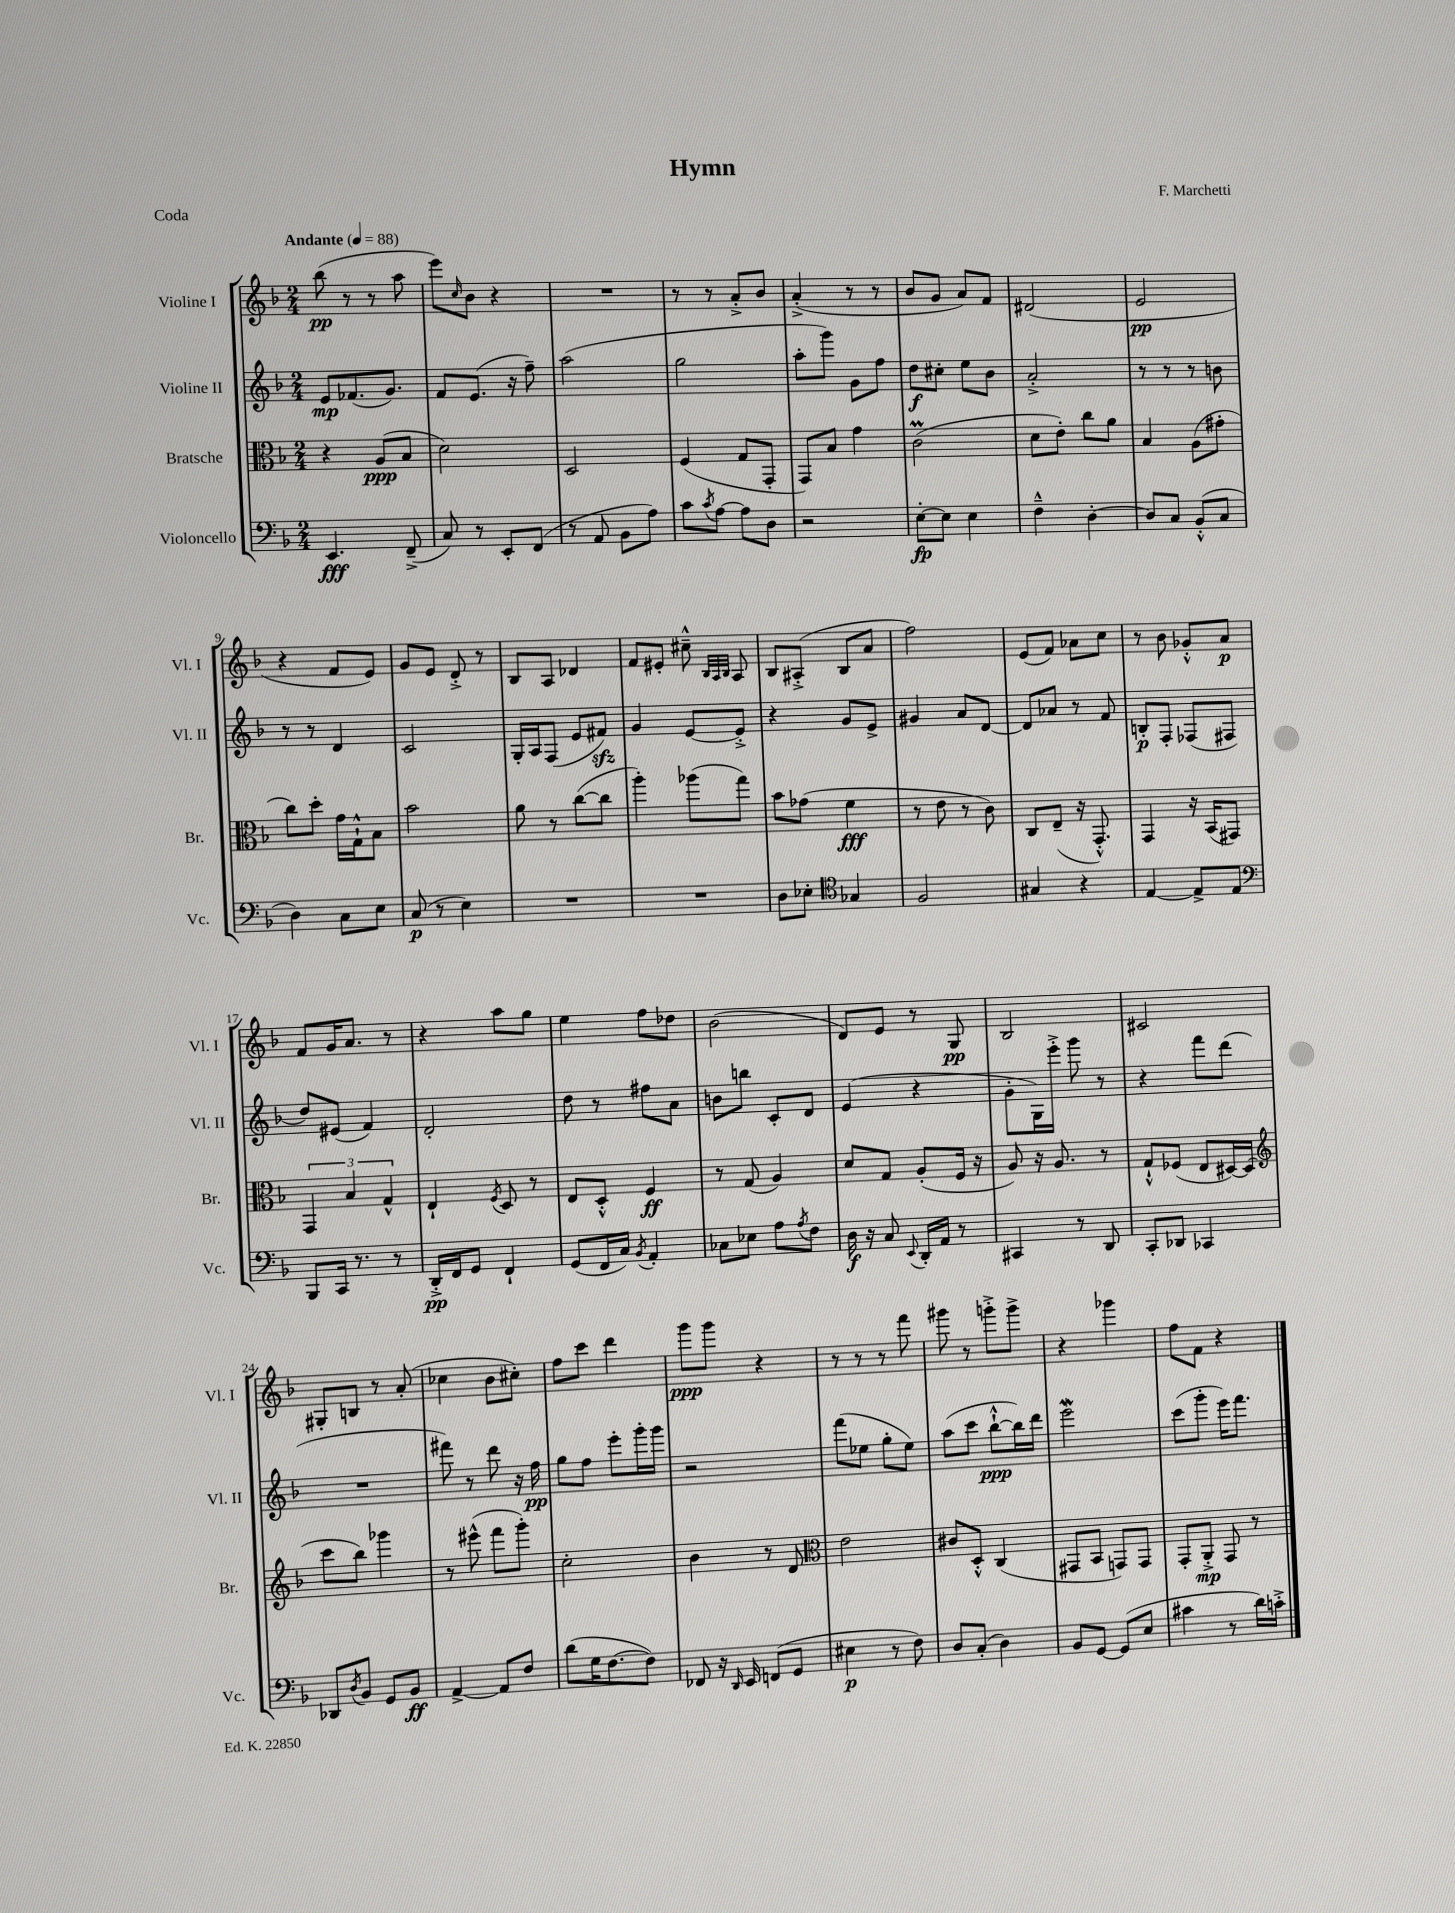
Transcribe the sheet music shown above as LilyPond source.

\header { title = "Hymn" composer = "F. Marchetti" piece = "Coda" }
<<
\new StaffGroup <<
\new Staff = "s0" \with { instrumentName = "Violine I" shortInstrumentName = "Vl. I" } {
    \clef treble \key f \major \numericTimeSignature \time 2/4 \tempo "Andante" 4 = 88
    bes''8\pp( r8 r8 a''8 |
    e'''8) \grace { c''16 } bes'8 r4 |
    R2 |
    r8 r8 a'8-.-> bes'8 |
    a'4-.->( r8 r8 |
    bes'8 g'8 a'8) f'8 |
    dis'2( |
    e'2\pp |
    r4 f'8 e'8) |
    g'8 e'8 d'8-.-> r8 |
    bes8 a8 des'4 |
    f'8 eis'8-. cis''8---^ \grace { bes32 a32 bes32 } a8 |
    bes8 ais8-.->( bes8 a'8 |
    f''2) |
    e'8( f'8) aes'8 c''8 |
    r8 bes'8 ges'8-.-^ a'8\p |
    f'8 g'16 a'8. r8 |
    r4 a''8 g''8 |
    e''4 f''8 des''8 |
    bes'2( |
    d'8) e'8 r8 g8\pp |
    bes2 |
    cis'2 |
    gis8-. b8 r8 a'8-.( |
    ces''4 bes'8 cis''8-.) |
    f''8 c'''8 d'''4 |
    g'''8\ppp g'''8 r4 |
    r8 r8 r8 f'''8 |
    gis'''8 r8 g'''8-.-> g'''8-> |
    r4 ges'''4 |
    f''8 f'8 r4 \bar "|." |
}
\new Staff = "s1" \with { instrumentName = "Violine II" shortInstrumentName = "Vl. II" } {
    \clef treble \key f \major \numericTimeSignature \time 2/4
    e'8\mp fes'8.( g'8.) |
    f'8 e'8.( r16 f''8--) |
    a''2( |
    g''2 |
    a''8-. g'''8) g'8 f''8 |
    d''8\f cis''8-. e''8 bes'8 |
    a'2-.-> |
    r8 r8 r8 b'8 |
    r8 r8 d'4 |
    c'2 |
    g16-. a16 f8( e'8 fis'8\sfz) |
    g'4 e'8~ e'8-.-> |
    r4 g'8 e'8-> |
    gis'4 a'8 d'8~ |
    d'8 aes'8 r8 f'8 |
    b8-.\p f8-. fes8( fis8 |
    d''8) eis'8( f'4) |
    d'2-. |
    d''8 r8 fis''8 a'8 |
    b'8 b''8 c'8-. d'8 |
    e'4( r4 |
    g'8-. g16) e'''16-.-> g'''8 r8 |
    r4 f'''8 d'''8( |
    R2 |
    fis'''8) r8 d'''8 r16 f''16\pp |
    g''8 f''8 e'''8-. g'''16-. g'''16 |
    r2 |
    f'''8( ees''8 g''8-. ees''8) |
    a''8( c'''8 bes''8~-!-^\ppp bes''16) d'''16 |
    e'''2\mordent |
    c'''8( g'''8-. e'''16) f'''8. \bar "|." |
}
\new Staff = "s2" \with { instrumentName = "Bratsche" shortInstrumentName = "Br." } {
    \clef alto \key f \major \numericTimeSignature \time 2/4
    r4 a8\ppp( bes8 |
    d'2) |
    d2 |
    f4( g8 g,8-. |
    g,8) bes8 g'4 |
    c'2\prall( |
    d'8 e'8-.) c''8 a'8 |
    bes4 a8( gis'8-. |
    c''8) d''8-. g'16 g16-!-^ bes8 |
    bes'2 |
    a'8 r8 c''8~( c''8 |
    a''4-.) aes''8( g''8) |
    bes'8 ges'8( f'4\fff |
    r8 e'8 r8 c'8) |
    c8 e8--( r16 g,8.-.-^) |
    g,4 r16 bes,16( gis,8) |
    \tuplet 3/2 { g,4 bes4 g4-^ } |
    e4-! \acciaccatura { f8 } d8 r8 |
    e8 d8-.-^ f4\ff |
    r8 g8( a4) |
    d'8 g8 a8-.( f16 r16 |
    a8) r16 a8. r8 |
    g8-!-^ fes8( e8 dis16~) dis16( |
    \clef treble c'''8 bes''8) ges'''4 |
    r8 eis'''8-^( f'''8 g'''8-.) |
    c''2-. |
    bes'4 r8 d'8 |
    \clef alto e'2 |
    cis'8 d8-.-^ c4( |
    gis,8 bes,8 g,8) g,8 |
    g,8-. a,8-.->\mp g,8 r8 \bar "|." |
}
\new Staff = "s3" \with { instrumentName = "Violoncello" shortInstrumentName = "Vc." } {
    \clef bass \key f \major \numericTimeSignature \time 2/4
    e,4.\fff f,8--->( |
    c8) r8 e,8-. f,8( |
    r8 a,8 bes,8 a8) |
    c'8 \acciaccatura { c'8 } a8~ a8 d8 |
    r2 |
    e8~-.\fp e8 e4 |
    f4---^ d4~-. |
    d8 c8 bes,8-.-^( c8 |
    d4) c8 e8 |
    c8\p( r8 e4) |
    R2 |
    R2 |
    d8 ees8-. \clef tenor ges4 |
    f2 |
    gis4 r4 |
    e4~ e8-> e8 |
    \clef bass bes,,8 c,16 r8. r8 |
    d,16-.->\pp f,16 g,8 f,4-! |
    g,8( f,16 c16) \acciaccatura { bes,8 } a,4-. |
    ces8 ees8 a8 \acciaccatura { a8 } f8 |
    d16\f r16 c8 \appoggiatura { e,8 } d,16-. a,16 r8 |
    cis,4 r8 d,8 |
    c,8-. des,8 ces,4 |
    des,8 \acciaccatura { d8 } bes,8 g,8 bes,8\ff |
    a,4~-> a,8 f8 |
    d'8( g16 f8.~ f8) |
    fes,8 r16 \grace { d,16 } e,16 f,8( g,8 |
    eis4\p r8 f8) |
    d8 c8-.( d4) |
    bes,8 g,8~ g,8( e8 |
    cis'4 r8 d'16) c'16-.-> \bar "|." |
}
>>
>>
